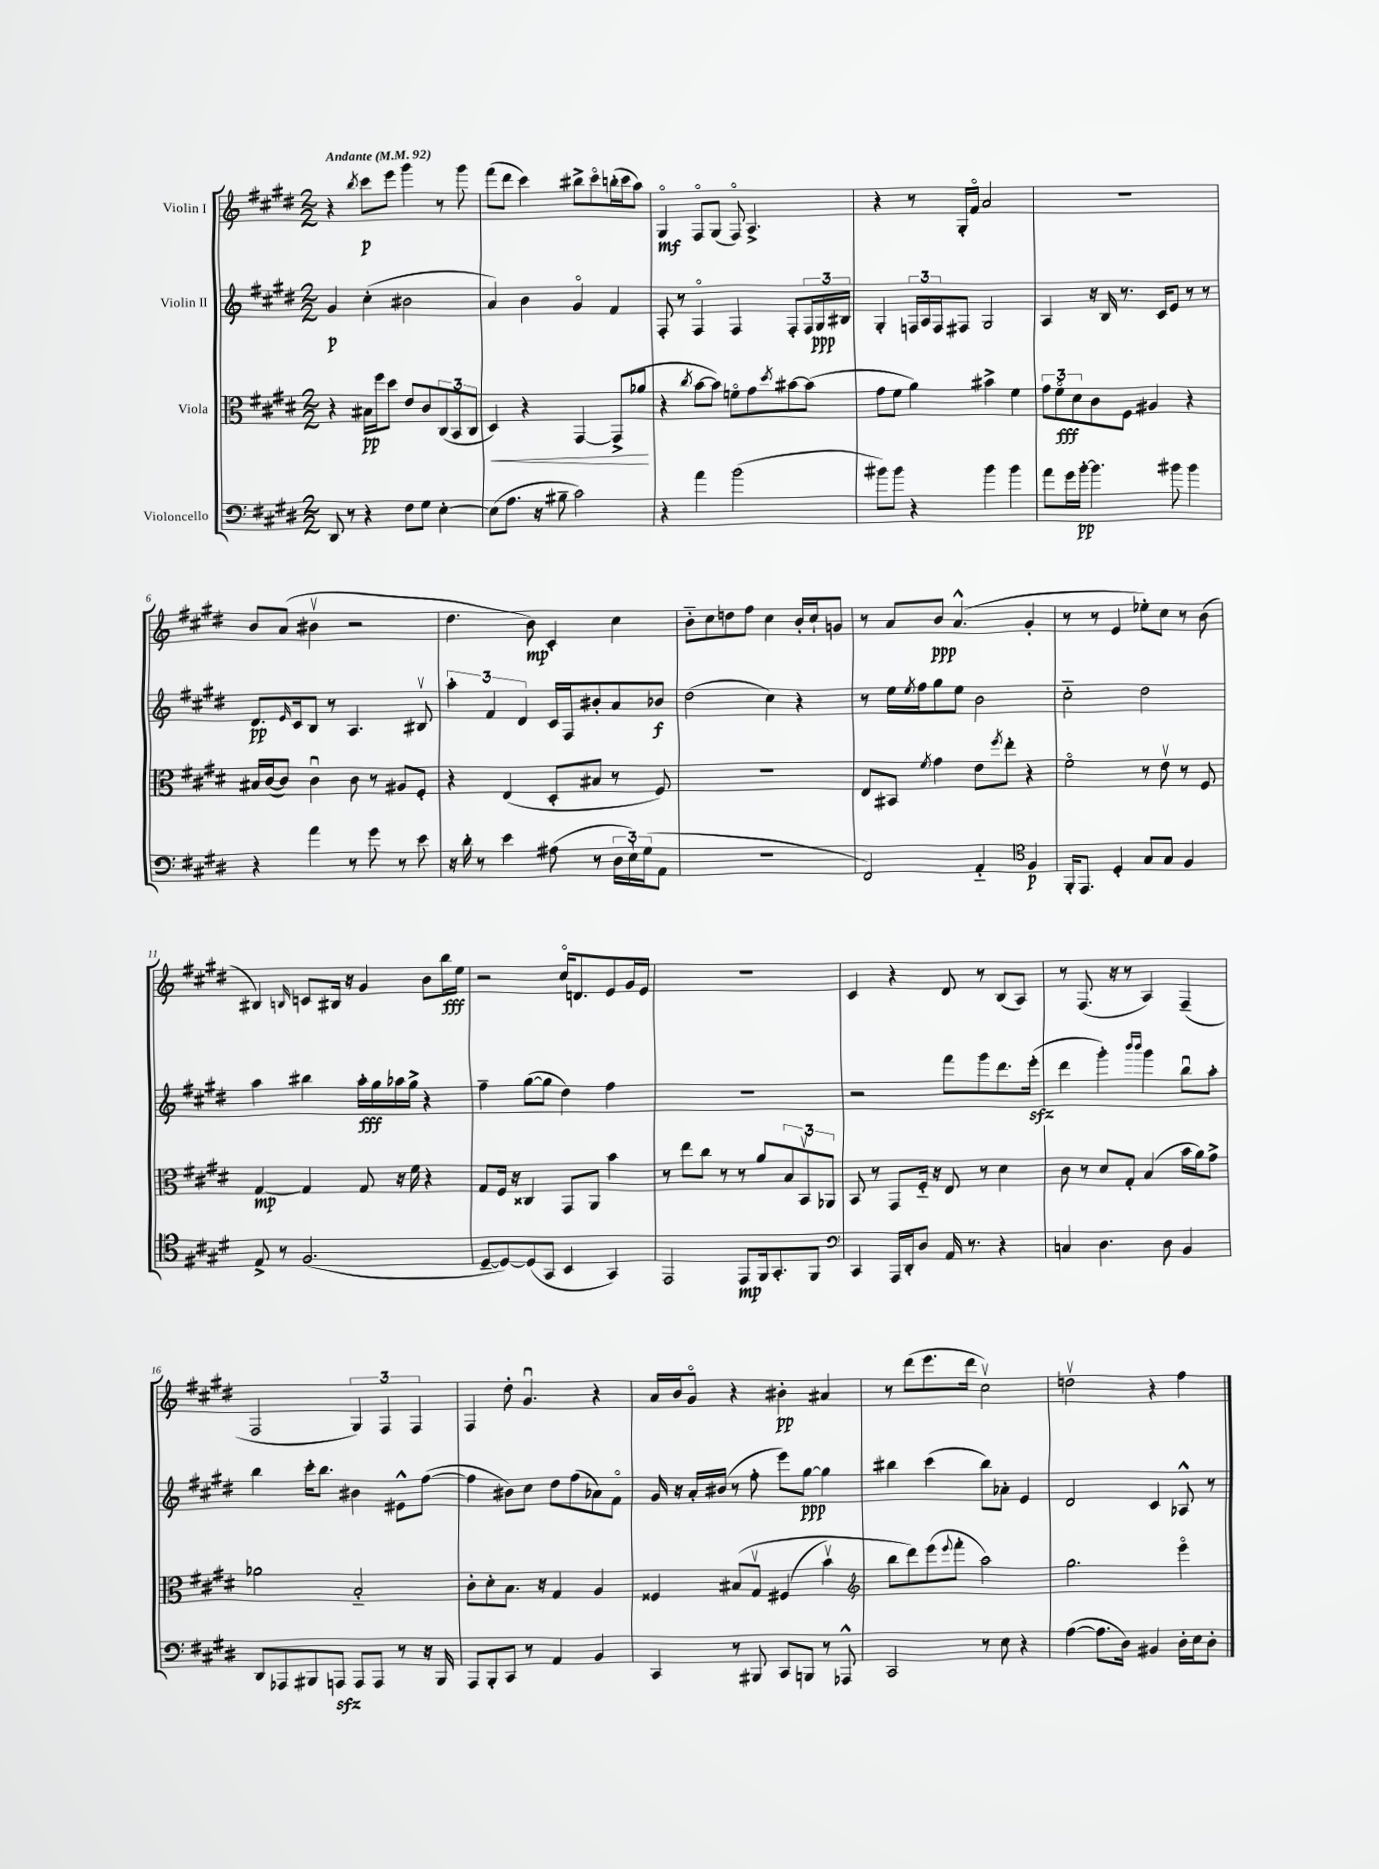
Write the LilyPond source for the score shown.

<<
\new StaffGroup <<
\new Staff = "s0" \with { instrumentName = "Violin I" } {
    \clef treble \key e \major \numericTimeSignature \time 2/2 \tempo "Andante" 4 = 92
    r4 \acciaccatura { b''8 } cis'''8\p e'''8 gis'''4 r8 gis'''8 |
    fis'''8( dis'''8 cis'''4) bis''8-> cis'''8\flageolet b''16-.( cis'''16 a''8) |
    gis4\flageolet\mf fis8\flageolet gis8( fis8\flageolet) a4.-> |
    r4 r8 gis16-. fis'16\flageolet a'2 |
    R1 |
    b'8 a'8( bis'4\upbow r2 |
    dis''4. b'8\mp) cis'4-. cis''4 |
    b'8-_ cis''8 d''8 fis''8 cis''4 b'16-. cis''16-! g'8 |
    r8 a'8 b'8\ppp a'4.-^( gis'4-. |
    r8 r8 e'4 ees''8-.) cis''8 r8 b'8( |
    bis4) \grace { b16 } c'8 bis16 r16 gis'4 b'8 b''16\fff e''16 |
    r2 cis''16\flageolet d'8. e'8 gis'16 e'16 |
    R1 |
    cis'4 r4 dis'8 r8 b8( a8) |
    r8 fis8.( r16 r8 a4) fis4--( |
    fis2 \tuplet 3/2 { gis4) fis4 fis4 } |
    fis4 dis''8-. gis'4.\downbow r4 |
    a'16 b'16 gis'8\flageolet r4 bis'4-.\pp ais'4 |
    r8 dis'''8( e'''8. dis'''16 cis''2\upbow) |
    d''2\upbow r4 fis''4 \bar "|." |
}
\new Staff = "s1" \with { instrumentName = "Violin II" } {
    \clef treble \key e \major \numericTimeSignature \time 2/2
    gis'4\p cis''4-.( bis'2 |
    a'4) b'4 gis'4\flageolet fis'4 |
    fis8-. r8 fis4\flageolet fis4 fis8-. \tuplet 3/2 { fis16 gis16\ppp bis16 } |
    gis4-. \tuplet 3/2 { f16 a16 f16 } fis8 gis2 |
    a4 r16 b16 r8. cis'16 e'8 r8 r8 |
    dis'8.\pp \grace { e'16 } cis'16 b8 r8 a4. bis8\upbow |
    \tuplet 3/2 { a''4-. fis'4 dis'4 } cis'16 fis16 bis'8-. a'8 bes'8\f |
    dis''2( cis''4) r4 |
    r8 e''16 \acciaccatura { e''8 } fis''16 gis''8 e''8 b'2 |
    cis''2-_ dis''2 |
    a''4 bis''4 a''16-.\fff gis''16 aes''16 gis''16-> r4 |
    fis''4-- gis''8~( gis''8 dis''4) fis''4 |
    R1 |
    r2 fis'''8 gis'''8 dis'''8. e'''16-.\sfz( |
    dis'''4 gis'''4-.) \grace { b'''16 b'''16 } gis'''4 b''8\downbow a''8-. |
    b''4 cis'''16-. b''8. bis'4 eis'8-^ fis''8~( |
    fis''4 bis'8) cis''8 dis''8 fis''8( aes'8) fis'8\flageolet |
    gis'16 r16 a'16-. bis'16( r8 fis''8-. e'''8) gis''8~\ppp gis''4 |
    bis''4 cis'''4( bis''8) aes'8-. e'4 |
    dis'2 cis'4 aes8-^ r8 \bar "|." |
}
\new Staff = "s2" \with { instrumentName = "Viola" } {
    \clef alto \key e \major \numericTimeSignature \time 2/2
    r4 bis16\pp fis''16 dis''8 e'8 cis'8 \tuplet 3/2 { cis8( b,8 cis8 } |
    dis4\<) r4 gis,4~ gis,8->( aes'8\! |
    r4 \acciaccatura { cis''8 } b'8~ b'8) f'8\flageolet gis'8 \acciaccatura { dis''8 } bis'8~ bis'8( |
    gis'8 fis'8 a'4) bis'4-> fis'4 |
    \tuplet 3/2 { gis'8 fis'8\flageolet\fff dis'8 } cis'8 fis8 ais4 r4 |
    bis16 cis'16~( cis'8) cis'4\downbow cis'8 r8 ais8 fis8-. |
    r4 e4( dis8-. bis8 r8 fis8) |
    R1 |
    e8 bis,8 \acciaccatura { fis'8 } gis'4 e'8 \acciaccatura { fis''8 } e''8-. r4 |
    fis'2\flageolet r8 e'8\upbow r8 fis8 |
    gis4~\mp gis4 gis8 r16 fis'16 r4 |
    gis8 fis16 r16 cisis4 gis,8 a,8 b'4 |
    r8 e''8 cis''8 r8 r8 a'8 \tuplet 3/2 { b8 b,8\upbow aes,8 } |
    b,8 r8 gis,8 fis16-_ r16 e8 r8 dis'4 |
    cis'8 r8 dis'8 gis8-. b4( b'16 a'16) gis'8-> |
    aes'2 b2-_ |
    cis'8-. dis'8-. b8. r16 gis4 a4 |
    fisis4 bis8\( gis8\upbow fis4( b'4\upbow) |
    \clef treble b''8 dis'''8\) e'''8( \appoggiatura { e'''8 } fis'''8-. a''2) |
    gis''2. e'''4\flageolet \bar "|." |
}
\new Staff = "s3" \with { instrumentName = "Violoncello" } {
    \clef bass \key e \major \numericTimeSignature \time 2/2
    dis,8 r8 r4 fis8 gis8 e4~-. |
    e8( a8. r16 bis8-- cis'2) |
    r4 a'4 b'2( |
    bis'8) bis'8 r4 bis'4 bis'4 |
    a'8 gis'16 b'16~-.\pp b'4. bis'8 bis'4 |
    r4 a'4 r8 gis'8 r8 e'8 |
    r16 dis'16-. r8 e'4 ais8( r8 \tuplet 3/2 { dis16 e16-!) gis16( } a,8 |
    R1 |
    fis,2) a,4-_ \clef tenor fis4\p |
    fis,16-. e,8. dis4-. gis8 gis8 fis4 |
    e8-> r8 fis2.( |
    dis8~-- dis8~) dis8( gis,8 b,4 gis,4) |
    e,2 e,8\mp fis,16 gis,8.-. fis,8 |
    \clef bass cis,4 a,,16 dis,16-. dis8 a,16 r8. r4 |
    c4 dis4. dis8 b,4 |
    dis,8 aes,,8 bis,,8 a,,8\sfz a,,8 a,,8 r8 r16 bis,,16 |
    a,,8 b,,8-. cis,8 r8 a,4 b,4 |
    cis,4 r8 bis,,8 cis,8 b,,8 r8 aes,,8-^ |
    cis,2 r8 e8 r4 |
    a4~( a8. dis16) bis,4 dis16-. e16 dis8-. \bar "|." |
}
>>
>>
